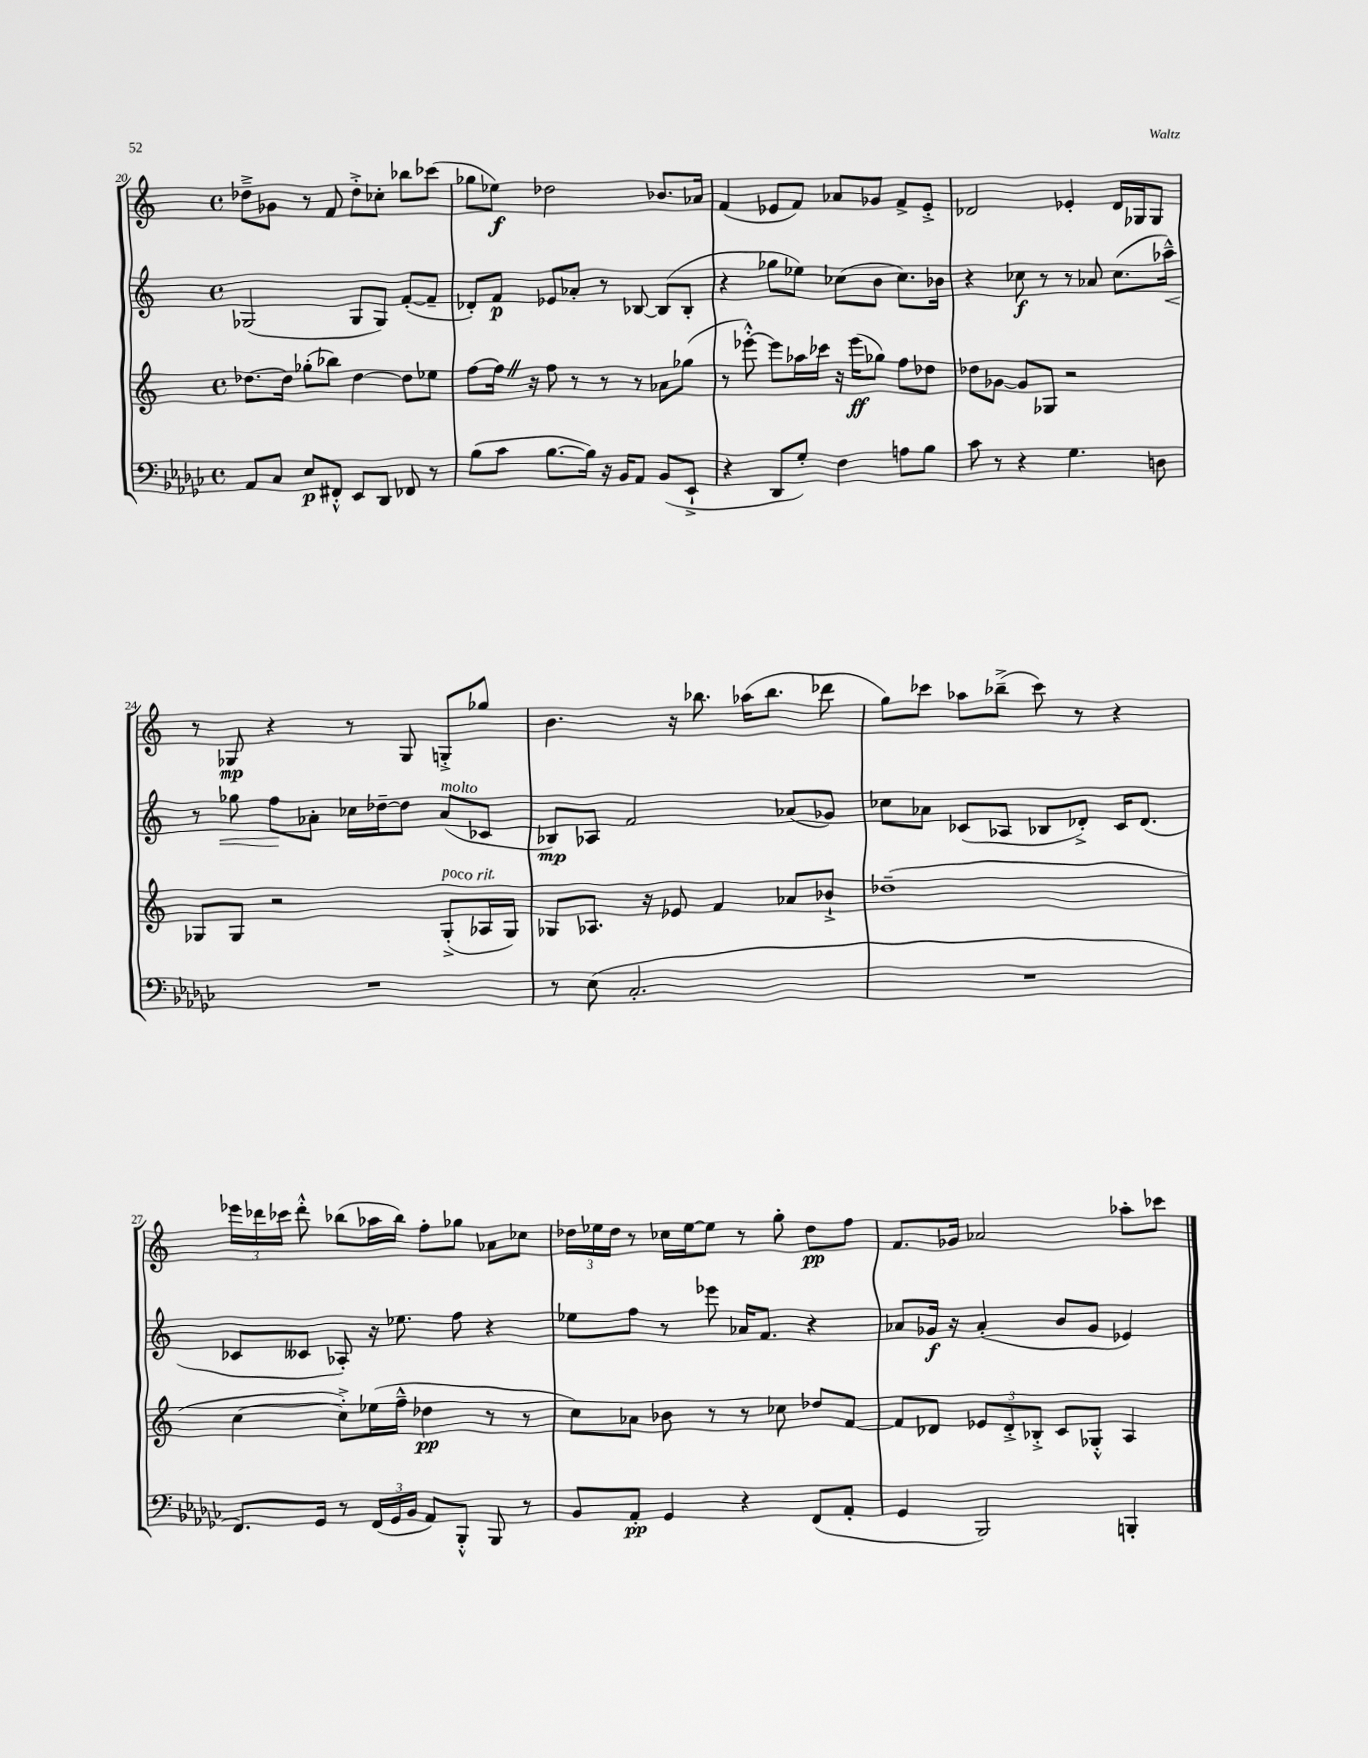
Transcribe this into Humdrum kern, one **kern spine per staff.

**kern	**dynam	**kern	**dynam	**kern	**dynam	**kern	**dynam
*part4	*part4	*part3	*part3	*part2	*part2	*part1	*part1
*staff4	*staff4	*staff3	*staff3	*staff2	*staff2	*staff1	*staff1
*clefF4	*	*clefG2	*	*clefG2	*	*clefG2	*
*k[b-e-a-d-g-c-]	*	*k[]	*	*k[]	*	*k[]	*
*M4/4	*	*M4/4	*	*M4/4	*	*M4/4	*
*met(c)	*	*met(c)	*	*met(c)	*	*met(c)	*
=20	=20	=20	=20	=20	=20	=20	=20
8AA-/L	.	[8.dd-X\L	.	(2G-X/	.	8dd-X~^\L	.
8C-/J	.	.	.	.	.	8g-X\J	.
.	.	16dd-\Jk]	.	.	.	.	.
8E-/L	p	(8gg-X'\L	.	.	.	8r	.
8FF#X'^^/J	.	8bb-X\J)	.	.	.	8f/	.
8EE-/L	.	[4dd-\	.	8G-/L	.	8dd-'^\L	.
8DD-/J	.	.	.	8G-/J)	.	8cc-X'\J	.
8FF-X/	.	8dd-\L]	.	([8f'/L	.	8bb-X\L	.
8r	.	8ee-X\J	.	8f~/J]	.	(8ccc-X\J	.
=21	=21	=21	=21	=21	=21	=21	=21
(8B-\L	.	[8ff\L	.	8d-X'/L)	.	8gg-X\L	.
8c-\J	.	16ffZ\Jk]	.	8f/J	p	8ee-X\J)	f
.	.	16r	.	.	.	.	.
[8.B-\L	.	8ff\	.	8e-X/L	.	2dd-X\	.
.	.	8r	.	8a-X'/J	.	.	.
16B-\Jk])	.	.	.	.	.	.	.
16r	.	8r	.	8r	.	.	.
16BB-/KL	.	.	.	.	.	.	.
8AA-/J	.	8r	.	[8B-X/	.	.	.
(8BB-/L	.	8a-X\L	.	(8B-/L]	.	8.b-X/L	.
8EE-`^/J	.	(8gg-X\J	.	8B-'/J	.	.	.
.	.	.	.	.	.	16a-X/Jk	.
=22	=22	=22	=22	=22	=22	=22	=22
4r	.	8r	.	4r	.	(4f/	.
.	.	[8eee-X'^^\)	.	.	.	.	.
8DD-/L	.	8eee-\L]	.	8gg-X\L	.	8e-X/L	.
8G-'/J)	.	16aa-X\L	.	8ee-X\J)	.	8f/J)	.
.	.	16ccc-X\JJ	.	.	.	.	.
4F\	.	16r	.	(8cc-X\L	.	8a-X/L	.
.	.	(16eee-\KL	ff	.	.	.	.
.	.	8gg-X\J)	.	8b\J	.	8g-X/J	.
8An\L	.	8ff\L	.	8.cc-\L)	.	8f^/L	.
8B-\J	.	8dd-X\J	.	.	.	8e-'^/J	.
.	.	.	.	16b-X\Jk	.	.	.
=23	=23	=23	=23	=23	=23	=23	=23
8c-\	.	8dd-X\L	.	4r	.	2d-X/	.
8r	.	[8g-X\J	.	.	.	.	.
4r	.	8g-/L]	.	8cc-X\	f	.	.
.	.	8G-X/J	.	8r	.	.	.
4.G-\	.	2r	.	8r	.	4e-X'/	.
.	.	.	.	8a-X/	.	.	.
.	.	.	.	(8.cc-\L	.	16d-/LL	.
.	.	.	.	.	.	16G-X/J	.
8Dn\	.	.	.	.	.	8G-/J	.
!	!	!	!	!	!LO:HP:b	!	!
.	.	.	.	16aa-X~^^\Jk)	<	.	.
!!LO:LB:g=z
=24	=24	=24	=24	=24	=24	=24	=24
1r	.	8G-X/L	.	8r	.	8r	.
.	.	8G-/J	.	8gg-X\	.	8G-X/	mp
.	.	2r	.	8ff\L	.	4r	.
.	.	.	.	8a-X'\J	[	.	.
.	.	.	.	16cc-X\LL	.	8r	.
.	.	.	.	[16dd-X~\J	.	.	.
.	.	.	.	8dd-\J]	.	8G-/	.
!	!	!	!	!LO:TX:a:i:t=molto	!	!	!
!	!	!LO:TX:a:i:t=poco rit.	!	!	!	!	!
.	.	(8G-'^/L	.	(8a-/L	.	8Gn'^/L	.
.	.	16A-X/L	.	8c-X/J	.	8gg-X/J	.
.	.	16G-/JJ)	.	.	.	.	.
=25	=25	=25	=25	=25	=25	=25	=25
8r	.	8G-X/L	.	8B-X/L)	mp	4.b\	.
(8E-\	.	8.A-X/J	.	8A-X/J	.	.	.
2.C-'/	.	.	.	2f/	.	.	.
.	.	16r	.	.	.	.	.
.	.	8e-X/	.	.	.	16r	.
.	.	.	.	.	.	8.bb-X\	.
.	.	4f/	.	.	.	.	.
.	.	.	.	.	.	(16aa-X\KL	.
.	.	.	.	.	.	8.bb-\J	.
.	.	8a-X/L	.	(8a-X/L	.	.	.
.	.	8b-X`^/J	.	8g-X/J)	.	8ddd-X\	.
=26	=26	=26	=26	=26	=26	=26	=26
1r	.	(1dd-X~	.	8cc-X\L	.	8gg\L)	.
.	.	.	.	8a-X\J	.	8ccc-X\J	.
.	.	.	.	(8c-X/L	.	8aa-X\L	.
.	.	.	.	8A-X/J	.	(8bb-X~^\J	.
.	.	.	.	8B-X/L	.	8ccc-\)	.
.	.	.	.	8d-X'^/J)	.	8r	.
.	.	.	.	16c-/KL	.	4r	.
.	.	.	.	(8.d-/J	.	.	.
!!LO:LB:g=z
=27	=27	=27	=27	=27	=27	=27	=27
8.FF/L)	.	[4cc\	.	8c-X/L	.	24eee-X\LL	.
.	.	.	.	.	.	24ddd-X\	.
.	.	.	.	.	.	24ccc-X\JJ	.
.	.	.	.	8c--X/J	.	8ddd-'^^\	.
16GG-/Jk	.	.	.	.	.	.	.
8r	.	8cc'^\L])	.	8A-X'/)	.	(8bb-X\L	.
(24FF/LL	.	(16ee-X\L	.	16r	.	16aa-X\L	.
24GG-/	.	.	.	.	.	.	.
.	.	16ff~^^\JJ	.	8.ee-X\	.	16bb-\JJ)	.
24BB-/JJ	.	.	.	.	.	.	.
8AA-/L)	.	4dd-X\	pp	.	.	8ff'\L	.
8BBB-'^^/J	.	.	.	8ff\	.	8gg-X\J	.
8BBB-/	.	8r	.	4r	.	8a-X\L	.
8r	.	8r	.	.	.	8cc-X\J	.
=28	=28	=28	=28	=28	=28	=28	=28
8BB-/L	.	8cc\L)	.	8ee-X\L	.	24dd-X\LL	.
.	.	.	.	.	.	24ee-X\	.
.	.	.	.	.	.	24dd-\JJ	.
8AA-'/J	pp	8a-X\J	.	8ff\J	.	8r	.
4GG-/	.	8b-X\	.	8r	.	16cc-X\LL	.
.	.	.	.	.	.	[16ee-\J	.
.	.	8r	.	8eee-X\	.	8ee-\J]	.
4r	.	8r	.	16a-X/KL	.	8r	.
.	.	.	.	8.f/J	.	.	.
.	.	8cc-X\	.	.	.	8gg'\	.
(8FF/L	.	8dd-X/L	.	4r	.	8dd-\L	pp
8AA-'/J	.	[8f/J	.	.	.	8ff\J	.
=29	=29	=29	=29	=29	=29	=29	=29
4GG-/	.	8f/L]	.	8a-X/L	.	8.f/L	.
.	.	8d-X/J	.	16g-X/Jk	f	.	.
.	.	.	.	16r	.	16g-X/Jk	.
2BBB-/)	.	12e-X/L	.	(4a-'/	.	2a-X/	.
.	.	12d-'^/	.	.	.	.	.
.	.	12B-X'^/J	.	.	.	.	.
.	.	8c/L	.	8b/L	.	.	.
.	.	8G-X'^^/J	.	8g-/J	.	.	.
4BBBn'/	.	4A/	.	4e-X/)	.	8aa-X'\L	.
.	.	.	.	.	.	8ccc-X\J	.
==	==	==	==	==	==	==	==
*-	*-	*-	*-	*-	*-	*-	*-
